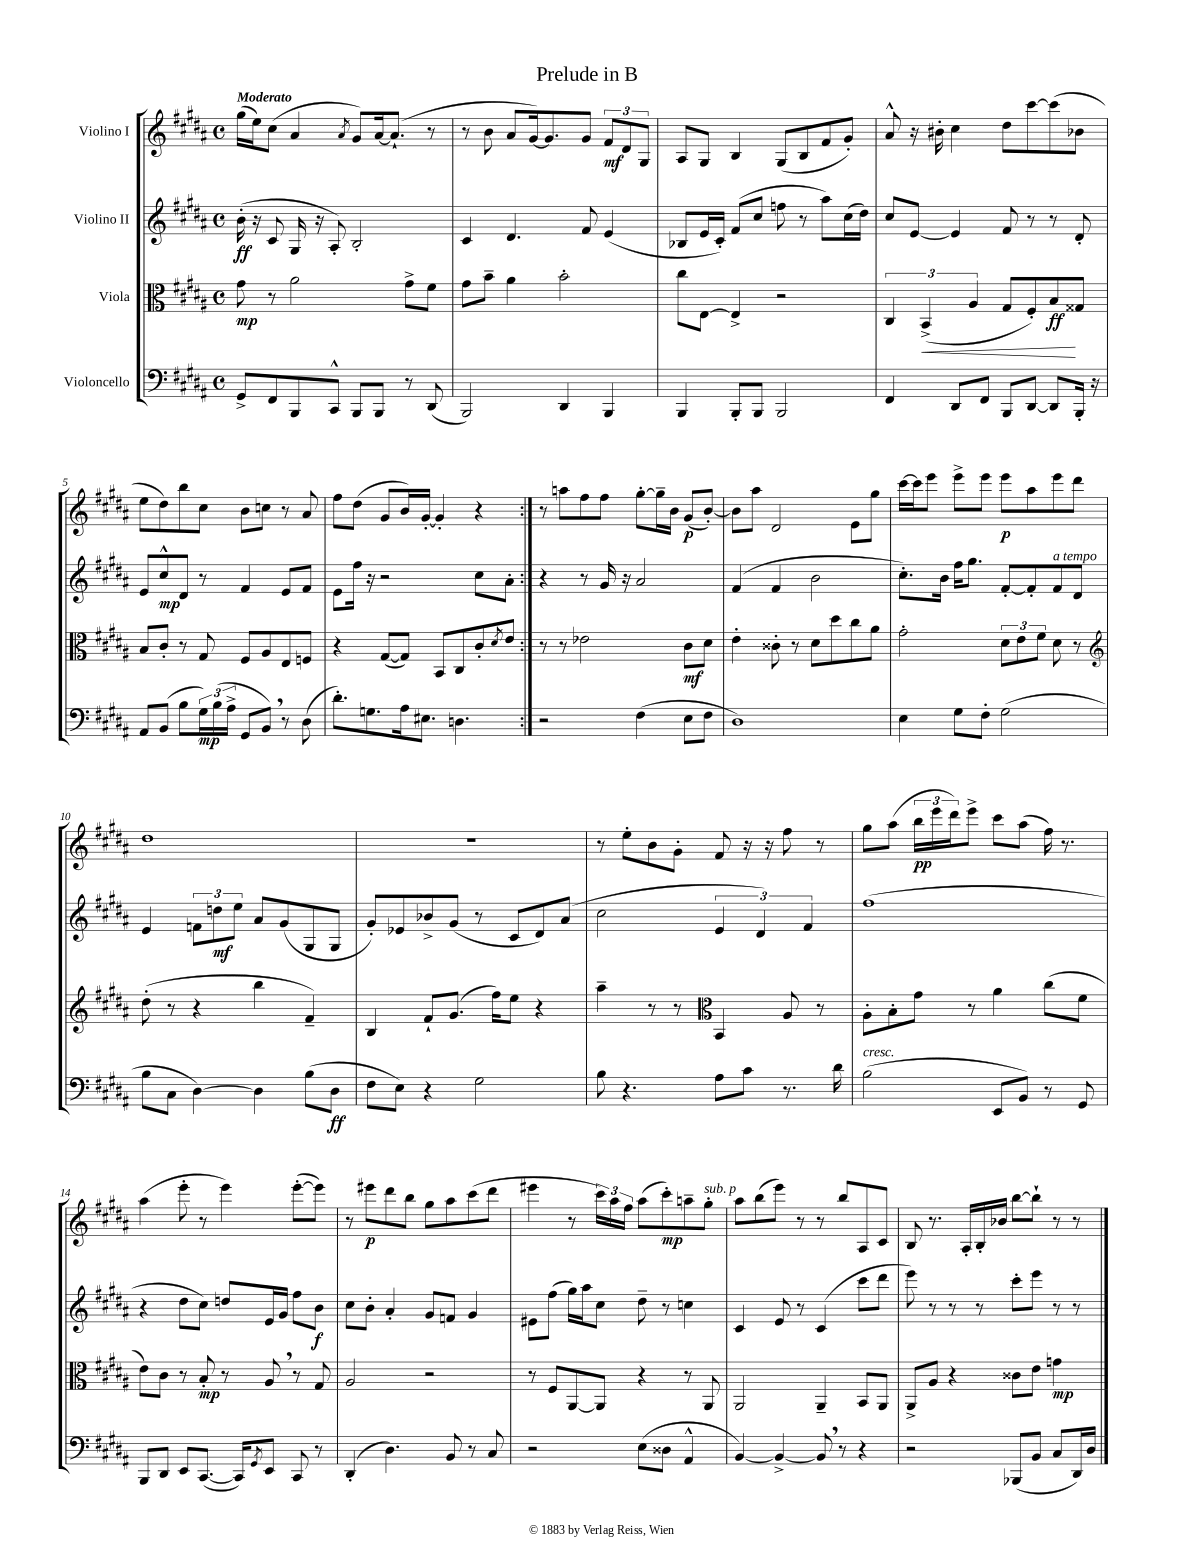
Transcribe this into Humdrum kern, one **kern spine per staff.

**kern	**dynam	**kern	**dynam	**kern	**dynam	**kern	**dynam
*part4	*part4	*part3	*part3	*part2	*part2	*part1	*part1
*staff4	*staff4	*staff3	*staff3	*staff2	*staff2	*staff1	*staff1
*I"Violoncello	*	*I"Viola	*	*I"Violino II	*	*I"Violino I	*
*clefF4	*	*clefC3	*	*clefG2	*	*clefG2	*
*k[f#c#g#d#a#]	*	*k[f#c#g#d#a#]	*	*k[f#c#g#d#a#]	*	*k[f#c#g#d#a#]	*
*M4/4	*	*M4/4	*	*M4/4	*	*M4/4	*
*met(c)	*	*met(c)	*	*met(c)	*	*met(c)	*
=1	=1	=1	=1	=1	=1	=1	=1
!	!	!	!	!	!	!LO:TX:a:B:t=Moderato	!
8GG#^/L	.	8g#\	mp	(16b'\	ff	(16gg#\LL	.
.	.	.	.	16r	.	16ee\J)	.
8FF#/	.	8r	.	8c#/	.	(8cc#\J	.
8BBB/	.	2a#\	.	16G#/	.	4a#/	.
.	.	.	.	16r	.	.	.
8CC#^^/J	.	.	.	8A#'/)	.	.	.
.	.	.	.	.	.	8qa#/	.
8BBB/L	.	.	.	2B'/	.	8g#/L)	.
8BBB/J	.	.	.	.	.	[16a#/k	.
.	.	.	.	.	.	(8.a#`/J]	.
8r	.	8g#^\L	.	.	.	.	.
(8DD#/	.	8f#\J	.	.	.	8r	.
=2	=2	=2	=2	=2	=2	=2	=2
2BBB/)	.	8g#\L	.	4c#/	.	8r	.
.	.	8b~\J	.	.	.	8b\	.
.	.	4a#\	.	4.d#/	.	8a#/L	.
.	.	.	.	.	.	[16g#/k)	.
.	.	.	.	.	.	8.g#/]	.
4DD#/	.	2b'\	.	.	.	.	.
.	.	.	.	8f#/	.	8g#/J	.
4BBB/	.	.	.	(4e/	.	12f#/L	mf
.	.	.	.	.	.	12d#/	.
.	.	.	.	.	.	12G#/J	.
=3	=3	=3	=3	=3	=3	=3	=3
4BBB/	.	8cc#\L	.	8B-X/L	.	8A#/L	.
.	.	[8E\J	.	16e/L	.	8G#/J	.
.	.	.	.	16c#'/JJ)	.	.	.
8BBB'/L	.	4E^/]	.	(8f#/L	.	4B/	.
8BBB/J	.	.	.	8cc#/J	.	.	.
2BBB/	.	2r	.	8ffn\	.	(8G#/L	.
.	.	.	.	8r	.	8B/	.
.	.	.	.	8aa#\L)	.	8f#/	.
.	.	.	.	(16cc#\L	.	8g#'/J)	.
.	.	.	.	16dd#\JJ)	.	.	.
=4	=4	=4	=4	=4	=4	=4	=4
4FF#/	.	6C#/	.	8cc#/L	.	8a#^^/	.
.	.	.	.	[8e/J	.	16r	.
!	!	!	!LO:HP:b	!	!	!	!
.	.	(6BB^/	<	.	.	.	.
.	.	.	.	.	.	16b#X'\	.
8DD#/L	.	.	.	4e/]	.	4cc#\	.
.	.	6A#/	.	.	.	.	.
8FF#/J	.	.	.	.	.	.	.
8BBB/L	.	8G#/L	.	8f#/	.	8dd#\L	.
[8DD#/J	.	8F#'/)	.	8r	.	[8ccc#\	.
8DD#/L]	.	8B/	ff	8r	.	(8ccc#\]	.
16BBB'/Jk	.	8G##X/J	[	8d#'/	.	8b-X\J	.
16r	.	.	.	.	.	.	.
!!LO:LB:g=z
=5	=5	=5	=5	=5	=5	=5	=5
8AA#/L	.	8B/L	.	8e/L	.	8ee\L	.
(8BB/J	.	8c#'/J	.	8cc#^^/	mp	8dd#\)	.
8B\L	.	8r	.	8d#/J	.	8bb\	.
24G#\L)	mp	8G#/	.	8r	.	8cc#\J	.
(24B\	.	.	.	.	.	.	.
24A#^\JJ	.	.	.	.	.	.	.
8GG#/L	.	8F#/L	.	4f#/	.	8b\L	.
8BB,/J)	.	8A#/	.	.	.	8ccn\J	.
8r	.	8E/	.	8e/L	.	8r	.
(8D#\	.	8Fn/J	.	8f#/J	.	8a#/	.
=6	=6	=6	=6	=6	=6	=6	=6
8.d#'\L)	.	4r	.	8e\L	.	8ff#\L	.
.	.	.	.	16ff#\Jk	.	(8dd#\J	.
8.Gn\	.	.	.	16r	.	.	.
.	.	([8G#/L	.	2r	.	8g#/L	.
16A#\k	.	8G#/J])	.	.	.	16b/L)	.
8.E#X\J	.	.	.	.	.	[16g#'/JJ	.
.	.	8BB/L	.	.	.	4g#'/]	.
4.Dn\	.	8C#/	.	.	.	.	.
.	.	8c#'/	.	8cc#\L	.	4r	.
.	.	8qd#/	.	.	.	.	.
.	.	8e/J	.	8a#'\J	.	.	.
=7:|!	=7:|!	=7:|!	=7:|!	=7:|!	=7:|!	=7:|!	=7:|!
2r	.	8r	.	4r	.	8r	.
.	.	8r	.	.	.	8aan\L	.
.	.	2e-X\	.	8r	.	8ff#\	.
.	.	.	.	16g#/	.	8ff#\J	.
.	.	.	.	16r	.	.	.
(4F#\	.	.	.	2a#/	.	[8gg#'\L	.
.	.	.	.	.	.	16gg#~\L]	.
.	.	.	.	.	.	16b\JJ	.
8E\L	.	8c#\L	mf	.	.	(8g#/L	p
8F#\J	.	8d#\J	.	.	.	[8b'/J)	.
=8	=8	=8	=8	=8	=8	=8	=8
1D#)	.	4e'\	.	(4f#/	.	8b\L]	.
.	.	.	.	.	.	8aa#\J	.
.	.	8c##X'\	.	4f#/	.	2d#/	.
.	.	8r	.	.	.	.	.
.	.	8d#\L	.	2b\	.	.	.
.	.	8dd#\	.	.	.	.	.
.	.	8cc#\	.	.	.	8e\L	.
.	.	8a#\J	.	.	.	8gg#\J	.
=9	=9	=9	=9	=9	=9	=9	=9
4E\	.	2g#'\	.	8.cc#'\L)	.	[16ccc#\LL	.
.	.	.	.	.	.	16ccc#\J]	.
.	.	.	.	.	.	8eee\J	.
.	.	.	.	16b\Jk	.	.	.
8G#\L	.	.	.	16ff#\KL	.	8eee^\L	.
.	.	.	.	8.gg#\J	.	.	.
8F#'\J	.	.	.	.	.	8eee\J	.
(2G#\	.	12d#\L	.	[8f#'/L	.	8eee\L	p
.	.	12e\	.	.	.	.	.
.	.	.	.	8f#'/]	.	8aa#\	.
.	.	12f#\J	.	.	.	.	.
!	!	!	!	!LO:TX:a:i:t=a tempo	!	!	!
.	.	8d#\	.	8f#/	.	8eee\	.
.	.	8r	.	8d#/J	.	8ddd#\J	.
!!LO:LB:g=z
=10	=10	=10	=10	=10	=10	=10	=10
*	*	*clefG2	*	*	*	*	*
8B\L	.	(8dd#'\	.	4e/	.	1dd#	.
8C#\J	.	8r	.	.	.	.	.
[4D#\)	.	4r	.	12fn\L	.	.	.
.	.	.	.	12ddn\	mf	.	.
.	.	.	.	12ee\J	.	.	.
4D#\]	.	4bb\	.	8a#/L	.	.	.
.	.	.	.	(8g#/	.	.	.
(8B\L	.	4f#~/)	.	8G#/	.	.	.
8D#\J	ff	.	.	8G#/J	.	.	.
=11	=11	=11	=11	=11	=11	=11	=11
8F#\L	.	4B/	.	8g#'/L)	.	1r	.
8E\J)	.	.	.	8e-X/	.	.	.
4r	.	8f#`/L	.	8b-X^/	.	.	.
.	.	(8.g#/J	.	(8g#/J	.	.	.
2G#\	.	.	.	8r	.	.	.
.	.	16ff#\KL)	.	.	.	.	.
.	.	8ee\J	.	8c#/L	.	.	.
.	.	4r	.	8d#/)	.	.	.
.	.	.	.	(8a#/J	.	.	.
=12	=12	=12	=12	=12	=12	=12	=12
8B\	.	4aa#~\	.	2cc#\	.	8r	.
4.r	.	.	.	.	.	8ee'\L	.
.	.	8r	.	.	.	8b\	.
.	.	8r	.	.	.	8g#'\J	.
*	*	*clefC3	*	*	*	*	*
8A#\L	.	4BB/	.	6e/	.	8f#/	.
8c#\J	.	.	.	.	.	16r	.
.	.	.	.	6d#/)	.	.	.
.	.	.	.	.	.	16r	.
8.r	.	8A#/	.	.	.	8ff#\	.
.	.	.	.	6f#/	.	.	.
.	.	8r	.	.	.	8r	.
16d#\	.	.	.	.	.	.	.
=13	=13	=13	=13	=13	=13	=13	=13
!LO:TX:a:i:t=cresc.	!	!	!	!	!	!	!
(2B\	.	8A#'\L	.	(1ff#	.	8gg#\L	.
.	.	8B'\	.	.	.	(8aa#\J	.
.	.	8g#\J	.	.	.	24bb\LL	pp
.	.	.	.	.	.	24eee\	.
.	.	.	.	.	.	24ddd#\J)	.
.	.	8r	.	.	.	8eee^\J	.
8EE/L	.	4a#\	.	.	.	8ccc#\L	.
8BB/J)	.	.	.	.	.	(8aa#\J	.
8r	.	(8cc#\L	.	.	.	16ff#\)	.
.	.	.	.	.	.	8.r	.
8GG#/	.	8f#\J	.	.	.	.	.
!!LO:LB:g=z
=14	=14	=14	=14	=14	=14	=14	=14
8BBB/L	.	8e\L)	.	4r	.	(4aa#\	.
8DD#/J	.	8c#\J	.	.	.	.	.
8EE/L	.	8r	.	8dd#\L	.	8eee'\	.
([8.CC#/J	.	8B'/	mp	8cc#\J)	.	8r	.
.	.	8r	.	8ddn/L	.	4eee\)	.
16CC#/KL])	.	.	.	.	.	.	.
8qGG#/	.	.	.	.	.	.	.
8EE/J	.	8A#,/	.	16e/L	.	.	.
.	.	.	.	16g#/JJ	.	.	.
8CC#/	.	8r	.	8ff#\L	.	([8eee'\L	.
8r	.	8G#/	.	8b\J	f	8eee\J])	.
=15	=15	=15	=15	=15	=15	=15	=15
(4DD#'/	.	2A#/	.	8cc#\L	.	8r	.
.	.	.	.	8b'\J	.	8eee#X\L	p
4.D#\)	.	.	.	4a#'/	.	8ddd#\	.
.	.	.	.	.	.	8bb\J	.
.	.	2r	.	8g#/L	.	8gg#\L	.
8BB/	.	.	.	8fn/J	.	8aa#\	.
8r	.	.	.	4g#/	.	(8ccc#\	.
8C#/	.	.	.	.	.	8ddd#\J	.
=16	=16	=16	=16	=16	=16	=16	=16
2r	.	8r	.	8e#X\L	.	4eee#X\	.
.	.	8F#/L	.	(8ff#\J	.	.	.
.	.	[8AA#/	.	16gg#\LL)	.	8r	.
.	.	.	.	16aa#\J	.	.	.
.	.	8AA#/J]	.	8cc#\J	.	24ccc#\LL)	.
.	.	.	.	.	.	24aa#\	.
.	.	.	.	.	.	24ff#\JJ	.
(8E\L	.	4r	.	8dd#~\	.	(8aa#\L	.
8D##X\J	.	.	.	8r	.	8ccc#'\)	mp
4AA#^^/	.	8r	.	4ccn\	.	8aan~\	.
!	!	!	!	!	!	!LO:TX:a:i:t=sub. p	!
.	.	8AA#/	.	.	.	8gg#'\J	.
=17	=17	=17	=17	=17	=17	=17	=17
[4BB/)	.	2AA#/	.	4c#/	.	8aa#\L	.
.	.	.	.	.	.	(8bb\	.
4BB^/_	.	.	.	8e/	.	8eee\J)	.
.	.	.	.	8r	.	8r	.
8BB,/]	.	4AA#~/	.	(4c#/	.	8r	.
8r	.	.	.	.	.	8bb/L	.
4r	.	8BB/L	.	8ccc#\L	.	8A#/	.
.	.	8AA#/J	.	8ddd#\J	.	8c#/J	.
=18	=18	=18	=18	=18	=18	=18	=18
2r	.	8AA#^/L	.	8eee\)	.	8B/	.
.	.	8A#/J	.	8r	.	8.r	.
.	.	4r	.	8r	.	.	.
.	.	.	.	.	.	16A#'/LL	.
.	.	.	.	8r	.	16B'/	.
.	.	.	.	.	.	16b-X/JJ	.
(8BBB-X/L	.	8c##X\L	.	8ccc#'\L	.	[8bb\L	.
8BB/J	.	8e\J	.	8eee\J	.	8bb`\J]	.
8C#/L	.	4gn\	mp	8r	.	8r	.
16DD#/L)	.	.	.	8r	.	8r	.
16D#/JJ	.	.	.	.	.	.	.
==	==	==	==	==	==	==	==
*-	*-	*-	*-	*-	*-	*-	*-
